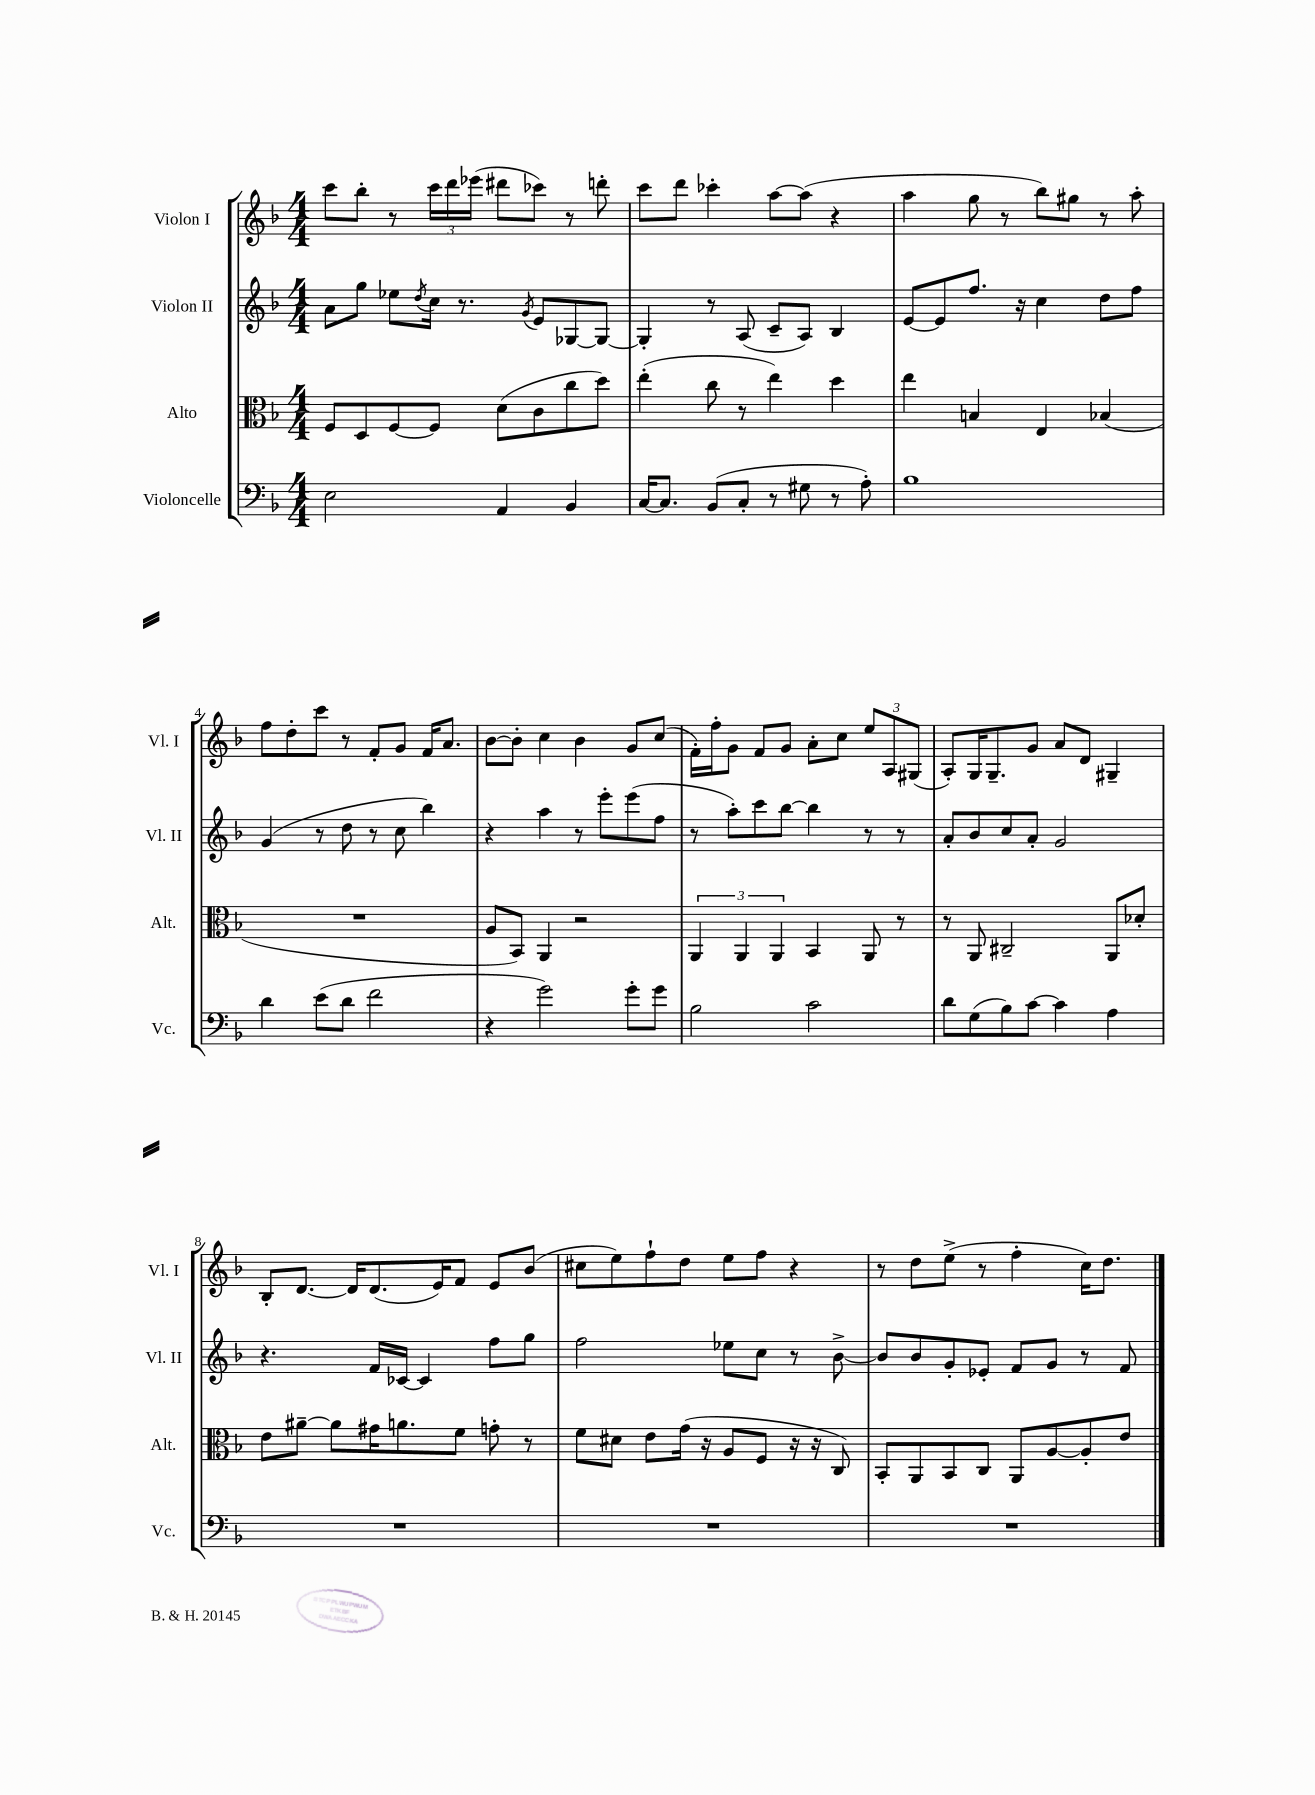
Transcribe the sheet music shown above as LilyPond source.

<<
\new StaffGroup <<
\new Staff = "s0" \with { instrumentName = "Violon I" shortInstrumentName = "Vl. I" } {
    \clef treble \key f \major \numericTimeSignature \time 4/4
    c'''8 bes''8-. r8 \tuplet 3/2 { c'''16 d'''16 ees'''16( } dis'''8 ces'''8) r8 d'''8-. |
    c'''8 d'''8 ces'''4-. a''8~ a''8( r4 |
    a''4 g''8 r8 bes''8) gis''8 r8 a''8-. |
    f''8 d''8-. c'''8 r8 f'8-. g'8 f'16 a'8. |
    bes'8~ bes'8-. c''4 bes'4 g'8 c''8( |
    f'16-.) f''16-. g'8 f'8 g'8 a'8-. c''8 \tuplet 3/2 { e''8 a8 gis8( } |
    a8-.) g16 g8.-- g'8 a'8 d'8 gis4-- |
    bes8-. d'8.~ d'16 d'8.( e'16) f'8 e'8 bes'8( |
    cis''8 e''8) f''8-! d''8 e''8 f''8 r4 |
    r8 d''8 e''8->( r8 f''4-. c''16) d''8. \bar "|." |
}
\new Staff = "s1" \with { instrumentName = "Violon II" shortInstrumentName = "Vl. II" } {
    \clef treble \key f \major \numericTimeSignature \time 4/4
    a'8 g''8 ees''8 \acciaccatura { d''8 } c''16 r8. \acciaccatura { g'8 } e'8 ges8~ ges8~ |
    ges4-. r8 a8( c'8-- a8) bes4 |
    e'8~ e'8 f''8. r16 c''4 d''8 f''8 |
    g'4( r8 d''8 r8 c''8 bes''4) |
    r4 a''4 r8 e'''8-. e'''8( f''8 |
    r8 a''8-.) c'''8 bes''8~ bes''4 r8 r8 |
    a'8-. bes'8 c''8 a'8-. g'2 |
    r4. f'16 ces'16~ ces'4 f''8 g''8 |
    f''2 ees''8 c''8 r8 bes'8~-> |
    bes'8 bes'8 g'8-. ees'8-. f'8 g'8 r8 f'8 \bar "|." |
}
\new Staff = "s2" \with { instrumentName = "Alto" shortInstrumentName = "Alt." } {
    \clef alto \key f \major \numericTimeSignature \time 4/4
    f8 d8 f8~ f8 d'8( c'8 c''8 d''8) |
    e''4-.( c''8 r8 e''4) d''4 |
    e''4 b4 e4 bes4( |
    R1 |
    a8 bes,8) a,4 r2 |
    \tuplet 3/2 { a,4 a,4 a,4 } bes,4 a,8 r8 |
    r8 a,8 cis2-- a,8 des'8-. |
    e'8 ais'8~-- ais'8 gis'16 a'8. f'8 g'8-. r8 |
    f'8 dis'8 e'8 g'16( r16 a8 f8 r16 r16 c8) |
    bes,8-. a,8 bes,8 c8 a,8 a8~ a8-. e'8 \bar "|." |
}
\new Staff = "s3" \with { instrumentName = "Violoncelle" shortInstrumentName = "Vc." } {
    \clef bass \key f \major \numericTimeSignature \time 4/4
    e2 a,4 bes,4 |
    c16~ c8. bes,8( c8-. r8 gis8 r8 a8-.) |
    bes1 |
    d'4 e'8( d'8 f'2 |
    r4 g'2) g'8-. g'8 |
    bes2 c'2 |
    d'8 g8( bes8) c'8~ c'4 a4 |
    R1 |
    R1 |
    R1 \bar "|." |
}
>>
>>
